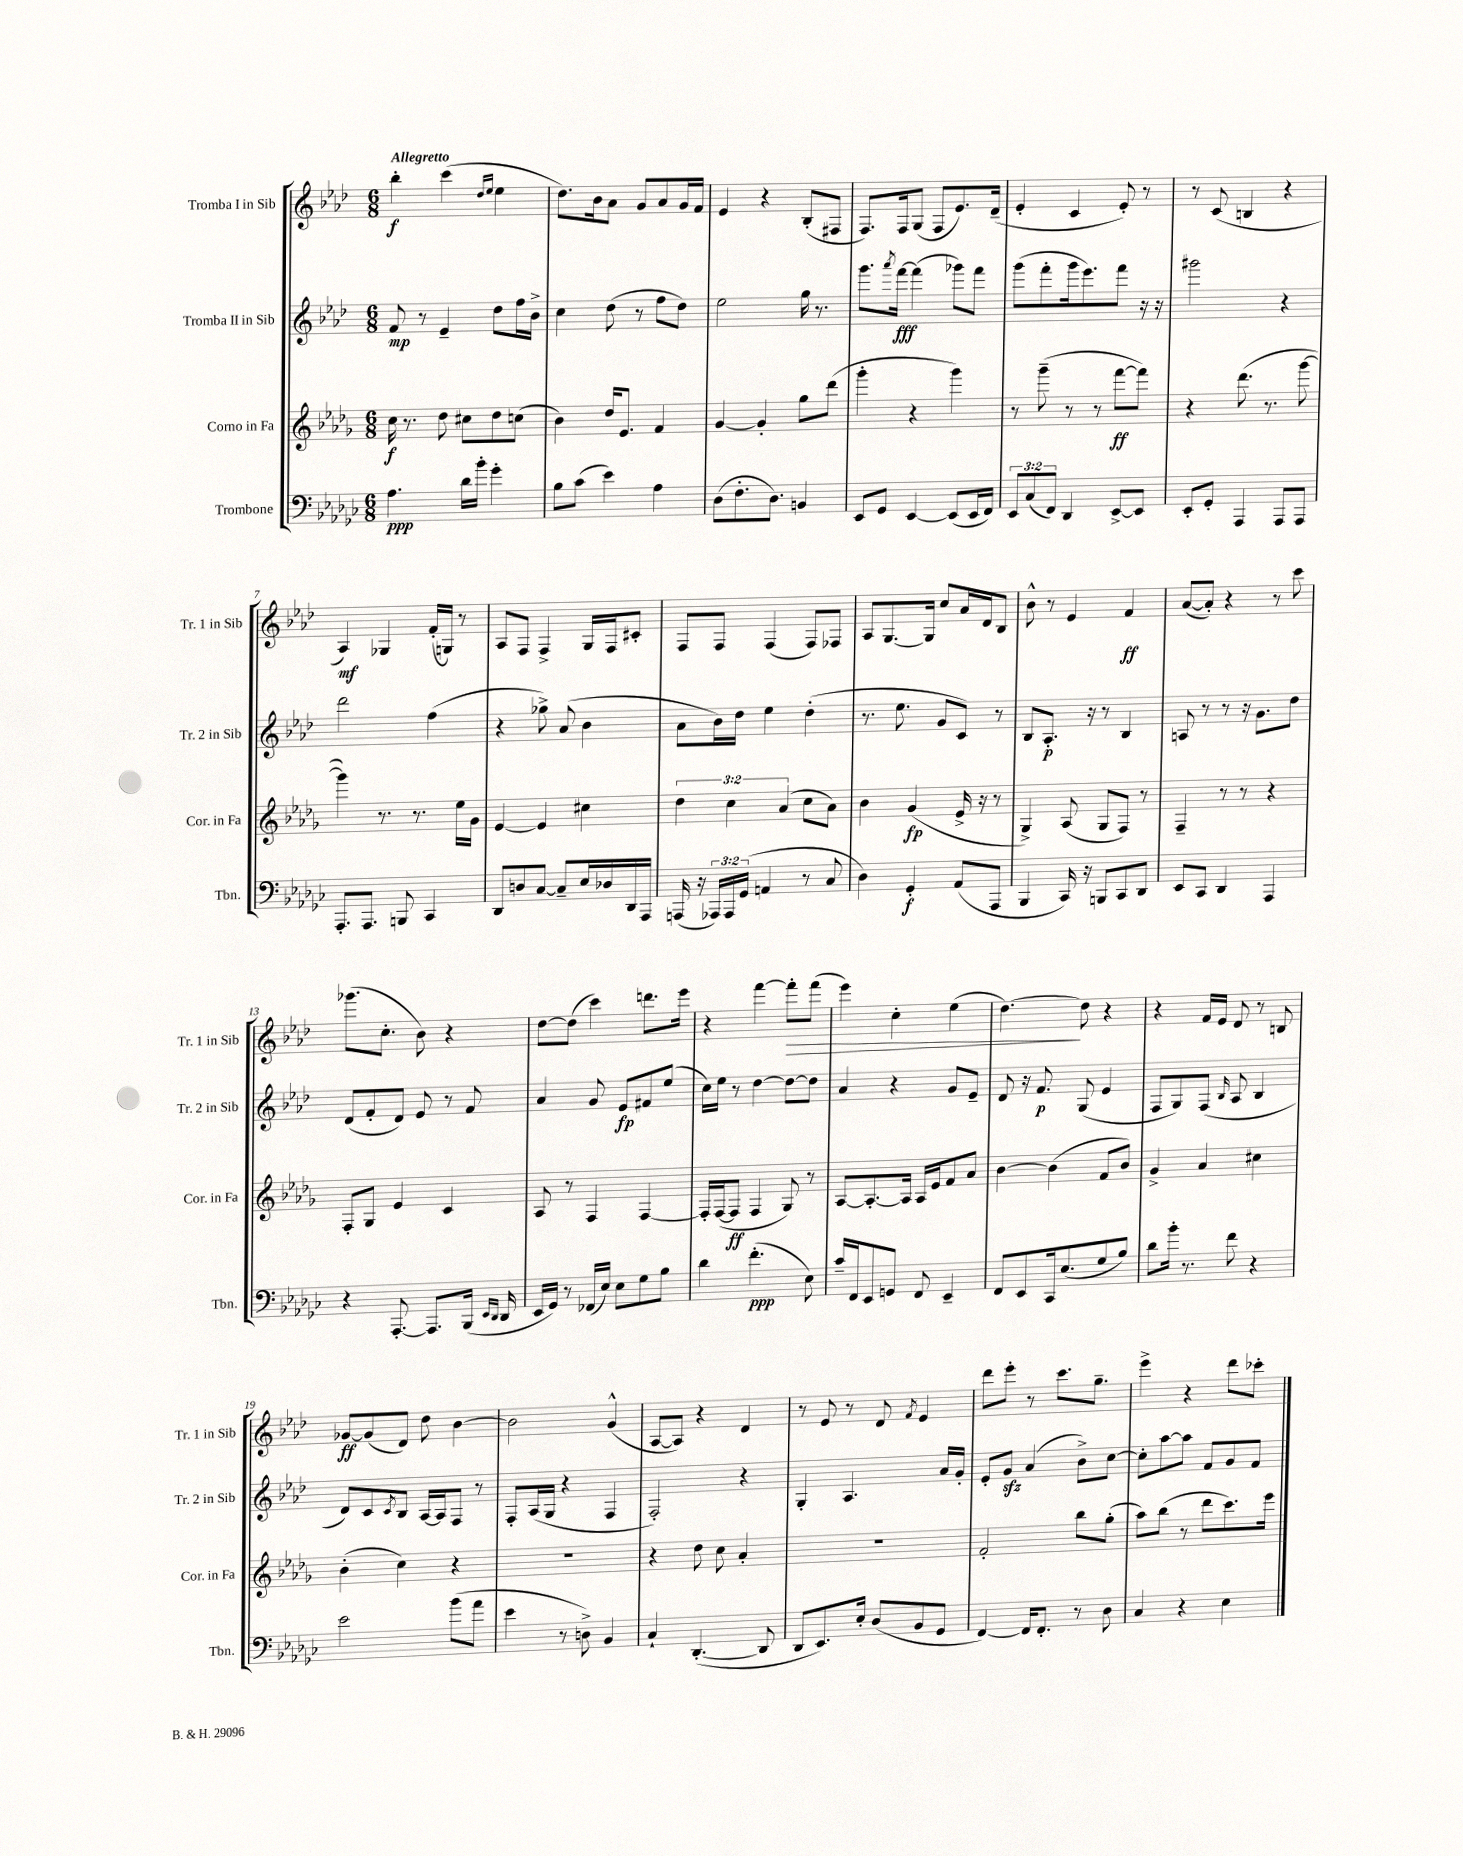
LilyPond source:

<<
\new StaffGroup <<
\new Staff = "s0" \with { instrumentName = "Tromba I in Sib" shortInstrumentName = "Tr. 1 in Sib" } {
    \clef treble \key aes \major \numericTimeSignature \time 6/8 \tempo "Allegretto"
    bes''4-.\f c'''4( \grace { des''16 ees''16 } ees''4 |
    des''8.) bes'16 aes'8 g'8 aes'8 g'16 f'16 |
    ees'4 r4 bes8-.( fis8 |
    f8.) f16 g8( f8 ees'8.) des'16--( |
    ees'4-. c'4 ees'8-.) r8 |
    r8 c'8( b4 r4 |
    aes4\mf) ges4 f'16-.( g16) r8 |
    aes8 f8 f4-> g16 f16 cis'8-. |
    f8 f8 f4( f8) fes8 |
    aes8 g8.~ g16 c''8 aes'16 des'16 bes8 |
    bes'8-^ r8 ees'4 f'4\ff |
    aes'8~( aes'8-.) r4 r8 c'''8 |
    ges'''8.( c''8.-. bes'8) r4 |
    des''8~ des''8( c'''4) d'''8. ees'''16 |
    r4 f'''4~ f'''8-.\> f'''8( |
    ees'''4) c''4-. ees''4( |
    des''4.~\!) des''8 r4 |
    r4 f'16 ees'16 des'8 r8 b8 |
    ges'8~\ff ges'8( des'8) des''8 bes'4~ |
    bes'2 g'4-^( |
    aes8~ aes8) r4 des'4 |
    r8 ees'8 r8 des'8 \acciaccatura { f'8 } ees'4 |
    des'''8 ees'''8-. r8 c'''8. g''8.-- |
    ees'''4-> r4 des'''8 ces'''8-. \bar "|." |
}
\new Staff = "s1" \with { instrumentName = "Tromba II in Sib" shortInstrumentName = "Tr. 2 in Sib" } {
    \clef treble \key aes \major \numericTimeSignature \time 6/8
    f'8\mp r8 ees'4-- des''8 f''16 bes'16-> |
    c''4 des''8( r8 f''8 des''8) |
    ees''2 g''16 r8. |
    g'''8. \acciaccatura { aes'''8 } f'''16~\fff f'''4( ges'''8) f'''8 |
    g'''8( f'''8-. g'''16 ees'''8.) f'''8 r16 r16 |
    gis'''2 r4 |
    des'''2 f''4( |
    r4 ges''8->) aes'8( bes'4 |
    aes'8 bes'16) des''16 ees''4 des''4-.( |
    r8. ees''8. g'8 c'8) r8 |
    bes8 aes8.-.\p r16 r8 bes4 |
    a8 r8 r8 r16 g'8. des''8 |
    des'8( f'8-. des'8) ees'8 r8 f'8 |
    aes'4 g'8 ees'8\fp fis'8 ees''8( |
    c''16) ees''16 r8 des''4~ des''8~ des''8 |
    aes'4 r4 g'8 ees'8-- |
    des'8 r16 f'8.\p g8( ees'4 |
    f8 g8) f8( \grace { bes16 } aes8 bes4 |
    des'8) c'8 \acciaccatura { c'8 } bes8 aes16~ aes16 f8 r8 |
    f8-. aes16( g16 r4 f4 |
    f2-.) r4 |
    g4-. aes4. aes'16 g'16-. |
    ees'8-. g'8\sfz aes'4( bes'8->) c''8~ |
    c''8-. aes''8~ aes''8 f'8 g'8 f'8 \bar "|." |
}
\new Staff = "s2" \with { instrumentName = "Corno in Fa" shortInstrumentName = "Cor. in Fa" } {
    \clef treble \key des \major \numericTimeSignature \time 6/8 \override Staff.TupletNumber.text = #tuplet-number::calc-fraction-text
    c''16\f r8. des''8 cis''8 des''8 c''8( |
    bes'4) des''16 ees'8. f'4 |
    ges'4~ ges'4-. ges''8 des'''8( |
    ges'''4-. r4 ges'''4) |
    r8 ges'''8--( r8 r8 f'''8~\ff f'''8) |
    r4 des'''8.( r8. ges'''8~ |
    ges'''4) r8. r8. ees''16 ges'16 |
    ees'4~ ees'4 cis''4 |
    \tuplet 3/2 { des''4 c''4 aes'4( } c''8 aes'8) |
    bes'4 ges'4\fp( ees'16-> r16 r8 |
    ges4->) aes8( ges8 f8) r8 |
    f4-- r8 r8 r4 |
    f8-. ges8 ees'4 c'4 |
    aes8 r8 f4 f4~ |
    f16-. f16~( f8\ff f4 ges8) r8 |
    aes8~ aes8.~-. aes16 aes16 ees'16 f'8 aes'8 |
    bes'4~ bes'4( f'8 bes'8) |
    ges'4-> aes'4 cis''4 |
    bes'4-.( c''4) r4 |
    R2. |
    r4 des''8 c''8 aes'4-. |
    R2. |
    f'2-. bes''8 ges''8-.( |
    aes''8) bes''8( r8 des'''8 c'''8.) ees'''16 \bar "|." |
}
\new Staff = "s3" \with { instrumentName = "Trombone" shortInstrumentName = "Tbn." } {
    \clef bass \key ges \major \numericTimeSignature \time 6/8 \override Staff.TupletNumber.text = #tuplet-number::calc-fraction-text
    aes4.\ppp des'16 bes'16-. ges'4-. |
    bes8 ces'8( ees'4) aes4 |
    des8( f8.-. des8.) b,4 |
    ees,8 ges,8 ees,4~ ees,8( ees,16 f,16) |
    \tuplet 3/2 { ees,8 ces8( f,8) } des,4 ees,8~-> ees,8 |
    ees,8-. ges,8-. aes,,4 aes,,8 aes,,8 |
    aes,,8.-. aes,,8. b,,8 ces,4 |
    des,8 d8 ces8~ ces8-- ees16 des16 des,16 aes,,16 |
    a,,16( r16 \tuplet 3/2 { aes,,16) aes,,16 ges,16( } a,4 r8 ces8 |
    des4) ges,4-.\f aes,8( aes,,8 |
    bes,,4 ces,16) r16 b,,8 ces,8 des,8 |
    ees,8 ces,8 des,4 aes,,4 |
    r4 aes,,8.~-. aes,,8. bes,,16( \grace { ees,16 des,16 } des,16 |
    ees,16 ges,16) r8 fes,16( ees16) ees8 ges8 bes8 |
    des'4 f'4.-.\ppp( ees8) |
    ces'16-- f,16 ees,8 g,8 f,8 ees,4-- |
    f,8 ees,8 ces,16 ees8.( ges8 bes8) |
    des'8 bes'16-. r8. f'8 r4 |
    ees'2 bes'8( aes'8 |
    ees'4 r8 d8->) bes,4 |
    ces4-! des,4.~-.( des,8 |
    des,8 ees,8.) ees16-. des8( bes,8 ges,8 |
    f,4~) f,16 f,8.-. r8 des8 |
    ces4 r4 ees4 \bar "|." |
}
>>
>>
